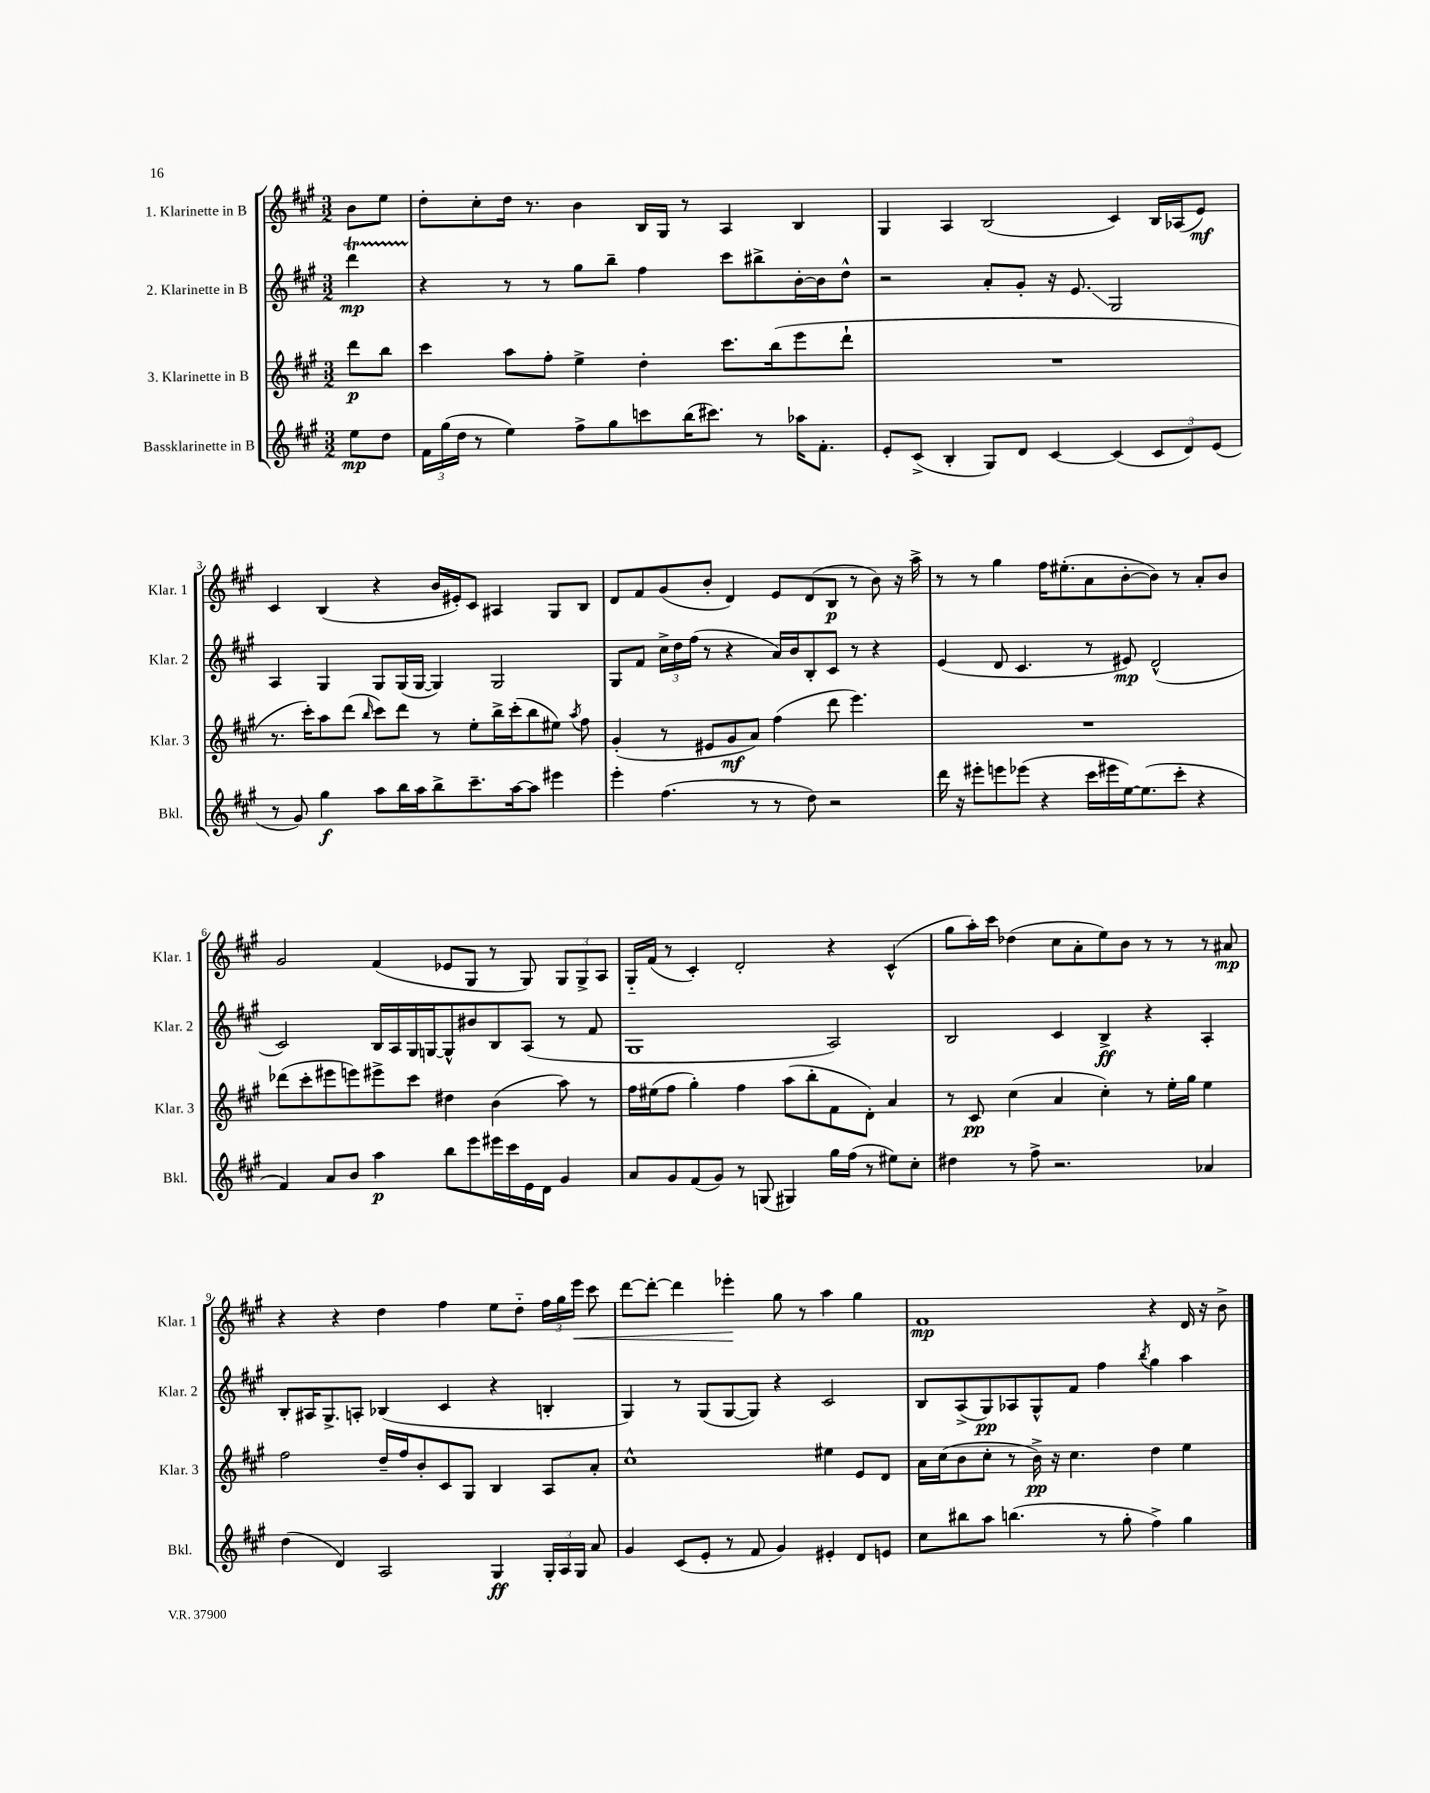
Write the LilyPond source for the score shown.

<<
\new StaffGroup <<
\new Staff = "s0" \with { instrumentName = "1. Klarinette in B" shortInstrumentName = "Klar. 1" } {
    \clef treble \key a \major \numericTimeSignature \time 3/2 \partial 4
    \autoBeamOff b'8[ e''8] |
    d''8[-. cis''8-. d''16] r8. b'4 b16[ gis16] r8 a4 b4 |
    gis4 a4 b2( cis'4) b16[ aes16( e'8]\mf) |
    cis'4 b4( r4 b'16[ eis'16-.) cis'8] ais4 gis8[ b8] |
    d'8[ fis'8 gis'8( b'8]-. d'4) e'8[ d'8( b8]\p r8 b'8) r16 a''16-> |
    r8 r8 gis''4 fis''16[ eis''8.-.( a'8 b'8~-. b'8]) r8 a'8[-. b'8] |
    gis'2 fis'4( ees'8[ gis8] r8 gis8) \tuplet 3/2 { gis8[ gis8-> a8] } |
    gis16[-_ fis'16]( r8 cis'4-.) d'2-. r4 cis'4-^( |
    gis''8[ a''16-.) cis'''16] des''4( cis''8[ a'8-. e''8) b'8] r8 r8 r8 ais'8\mp |
    r4 r4 d''4 fis''4 e''8[ d''8]-_ \tuplet 3/2 { fis''16[ gis''16 e'''16]\< } cis'''8 |
    d'''8[~ d'''8]~-. d'''4 ees'''4-.\! gis''8 r8 a''4 gis''4 |
    fis'1\mp r4 d'16 r16 b'8-> \bar "|." |
}
\new Staff = "s1" \with { instrumentName = "2. Klarinette in B" shortInstrumentName = "Klar. 2" } {
    \clef treble \key a \major \numericTimeSignature \time 3/2 \partial 4
    \autoBeamOff d'''4\startTrillSpan\mp |
    r4\stopTrillSpan r8 r8 gis''8[ b''8]-- fis''4 cis'''8[ bis''8-> b'16~-. b'16 d''8]-^ |
    r2 a'8[-. gis'8]-. r16 e'8.\glissando gis2 |
    a4 gis4 gis8[ gis16( gis16]~ gis4) gis2 |
    gis8[ fis'8] \tuplet 3/2 { cis''16[-> d''16 fis''16]( } r8 r4 a'16[) b'16 b8-. cis'8] r8 r4 |
    e'4( d'8 cis'4. r8 eis'8\mp) d'2-^( |
    cis'2) b16[ a16 gis16 g16~ g8-^ bis'8 b8 a8]( r8 fis'8 |
    gis1 a2) |
    b2 cis'4 b4->\ff r4 a4-. |
    b8[-. ais16 gis8.-> a8]-. bes4( cis'4 r4 b4-. |
    gis4) r8 gis8[( gis8~ gis8]) r4 cis'2 |
    b8[ a8->( gis8\pp) aes8 gis8-^ fis'8] fis''4 \acciaccatura { b''8 } gis''4 a''4 \bar "|." |
}
\new Staff = "s2" \with { instrumentName = "3. Klarinette in B" shortInstrumentName = "Klar. 3" } {
    \clef treble \key a \major \numericTimeSignature \time 3/2 \partial 4
    \autoBeamOff d'''8[\p b''8] |
    cis'''4 a''8[ fis''8]-. e''4-> d''4-. cis'''8.[ b''16( e'''8 d'''8]-! |
    R1. |
    r8. cis'''16[-.) a''8 d'''8]( \grace { b''16 } cis'''8[) d'''8] r8 e''8[-. b''16-> cis'''16-.( b''8 eis''8]) \acciaccatura { a''8 } fis''8 |
    gis'4-.( r8 eis'8[ gis'8\mf a'8]) fis''4( d'''8 e'''4.) |
    R1. |
    des'''8[( cis'''8-. eis'''8 e'''8) eis'''8-> cis'''8] dis''4 b'4( a''8) r8 |
    fis''16[ eis''16( fis''8] gis''4-.) fis''4 a''8[( b''8-. fis'8 d'8]-.) a'4 |
    r8 cis'8\pp cis''4( a'4 cis''4-.) r8 e''16[-. gis''16] e''4 |
    fis''2 d''16[-- fis''16 b'8-. cis'8 gis8] b4 a8[ a'8]-. |
    cis''1-^ eis''4 e'8[ d'8] |
    a'16[ cis''16( b'8 cis''8]-. r8 b'16->\pp) r16 cis''4. d''4 e''4 \bar "|." |
}
\new Staff = "s3" \with { instrumentName = "Bassklarinette in B" shortInstrumentName = "Bkl." } {
    \clef treble \key a \major \numericTimeSignature \time 3/2 \partial 4
    \autoBeamOff e''8[\mp d''8] |
    \tuplet 3/2 { fis'16[ gis''16( d''16] } r8 e''4) fis''8[-> gis''8 c'''8 b''16( cis'''8.]) r8 aes''16[ fis'8.]-. |
    e'8[-. cis'8]->( b4-. gis8[) d'8] cis'4~ cis'4( \tuplet 3/2 { cis'8[ d'8) e'8]( } |
    r8 gis'8) gis''4\f a''8[ b''16 a''16 b''8-> cis'''8.-- a''16~ a''8] eis'''4 |
    e'''4-. fis''4.( r8 r8 d''8) r2 |
    d'''16 r16 eis'''8[-. e'''8 ees'''8]( r4 cis'''16[ eis'''16 e''16~) e''8.( cis'''8]-. r4 |
    fis'4) a'8[ b'8] a''4\p b''8[ e'''8 eis'''16 cis'''16 e'16 d'16] gis'4 |
    a'8[ gis'8 fis'8( gis'8]) r8 g8( gis4) gis''16[ fis''16]( r8 eis''8[) cis''8]-. |
    dis''4 r8 fis''8-> r2. aes'4 |
    d''4( d'4) a2 gis4\ff \tuplet 3/2 { gis16[-. a16 gis16] } a'8 |
    gis'4 cis'8[( e'8]-. r8 fis'8 gis'4) eis'4-. d'8[ e'8] |
    cis''8[ bis''8 a''8] b''4.( r8 gis''8-. fis''4->) gis''4 \bar "|." |
}
>>
>>
